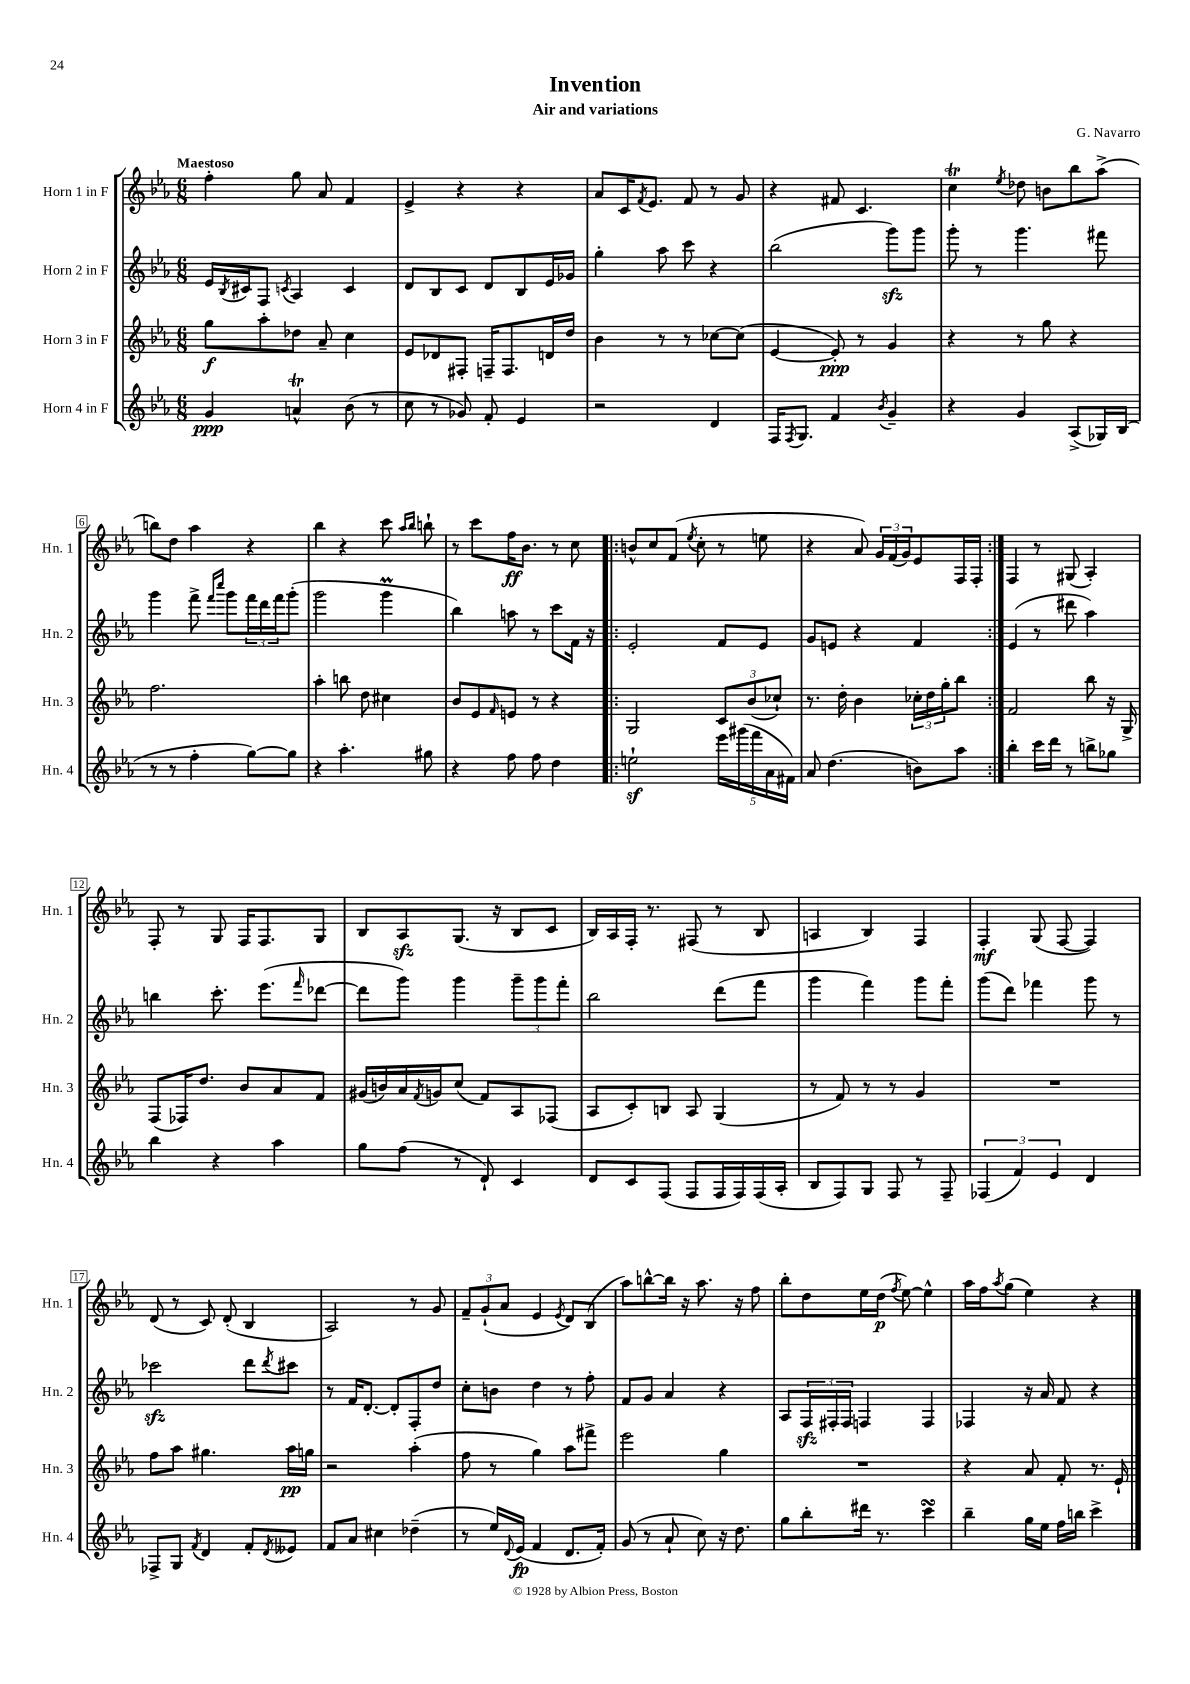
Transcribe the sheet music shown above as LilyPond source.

\header { title = "Invention" composer = "G. Navarro" subtitle = "Air and variations" }
<<
\new StaffGroup <<
\new Staff = "s0" \with { instrumentName = "Horn 1 in F" shortInstrumentName = "Hn. 1" } {
    \clef treble \key ees \major \numericTimeSignature \time 6/8 \tempo "Maestoso"
    f''4-. g''8 aes'8 f'4 |
    ees'4-> r4 r4 |
    aes'8 c'16 \acciaccatura { f'8 } ees'8. f'8 r8 g'8 |
    r4 fis'8 c'4. |
    c''4\trill \acciaccatura { ees''8 } des''8 b'8 bes''8 aes''8->( |
    b''8) d''8 aes''4 r4 |
    bes''4 r4 c'''8 \grace { aes''16 bes''16 } b''8-! |
    r8 c'''8 f''16\ff bes'8. r8 c''8 |
    \repeat volta 2 { b'8-^ c''8 f'8( \acciaccatura { ees''8 } c''8-. r8 e''8 |
    r4 aes'8) \tuplet 3/2 { g'16 f'16( g'16) } ees'8 f16 f16-. | }
    f4 r8 gis8( aes4-.) |
    f8-. r8 g8 f16 f8. g8 |
    bes8 aes8\sfz g8.( r16 bes8 c'8 |
    bes16) aes16 f16-. r8. fis8( r8 bes8 |
    a4 bes4) f4 |
    f4-.\mf g8( f8~ f4) |
    d'8( r8 c'8) d'8-.( bes4 |
    aes2) r8 g'8 |
    \tuplet 3/2 { f'8-- g'8-!( aes'8 } ees'4 \acciaccatura { ees'8 } d'8) bes8( |
    aes''8) b''8~-^ b''16 r16 aes''8. r16 f''8 |
    bes''8-. d''8 ees''16 d''16\p( \acciaccatura { f''8 } ees''8~) ees''4-^ |
    aes''16 f''16 \acciaccatura { aes''8 } g''8( ees''4) r4 \bar "|." |
}
\new Staff = "s1" \with { instrumentName = "Horn 2 in F" shortInstrumentName = "Hn. 2" } {
    \clef treble \key ees \major \numericTimeSignature \time 6/8
    ees'16 \acciaccatura { bes8 } cis'16 f8 \acciaccatura { c'8 } aes4 c'4 |
    d'8 bes8 c'8 d'8 bes8 ees'16 ges'16 |
    g''4-. aes''8 c'''8 r4 |
    bes''2( g'''8\sfz) g'''8 |
    g'''8-. r8 g'''4. fis'''8 |
    g'''4 f'''8-> \grace { f'''16 c''''16 } g'''8 \tuplet 3/2 { f'''16 d'''16 f'''16 } g'''8-.( |
    g'''2 g'''4\prall |
    bes''4) a''8 r8 c'''8 f'16 r16 |
    \repeat volta 2 { ees'2-. f'8 ees'8 |
    g'8 e'8 r4 f'4 | }
    ees'4( r8 dis'''8 aes''4) |
    b''4 c'''8.-. ees'''8.( \grace { f'''16 } des'''8~ |
    des'''8 g'''8) g'''4 \tuplet 3/2 { g'''8-- g'''8 f'''8-. } |
    bes''2 d'''8( f'''8 |
    g'''4 f'''4) g'''8 f'''8-. |
    g'''8( d'''8) fes'''4 g'''8 r8 |
    ces'''2\sfz d'''8 \acciaccatura { d'''8 } cis'''8 |
    r8 f'16 d'8.~-. d'8-. f8-. d''8 |
    c''8-. b'8 d''4 r8 f''8-. |
    f'8 g'8 aes'4 r4 |
    aes8 \tuplet 3/2 { f16\sfz fis16-. fis16 } f4 f4 |
    fes4 r16 aes'16 f'8 r4 \bar "|." |
}
\new Staff = "s2" \with { instrumentName = "Horn 3 in F" shortInstrumentName = "Hn. 3" } {
    \clef treble \key ees \major \numericTimeSignature \time 6/8
    g''8\f aes''8-. des''8 aes'8-- c''4 |
    ees'8 des'8 fis8-. f16-- f8. d'16 d''16 |
    bes'4 r8 r8 ces''8~ ces''8( |
    ees'4~ ees'8-.\ppp) r8 g'4 |
    r4 r8 g''8 r4 |
    f''2. |
    aes''4-. b''8 d''8 cis''4 |
    bes'8 ees'8 \grace { f'16 } e'8 r8 r4 |
    \repeat volta 2 { g2 \tuplet 3/2 { c'8 bes'8( ces''8-!) } |
    r8. d''16-. bes'4 \tuplet 3/2 { ces''16-. d''16 g''16-. } bes''8 | }
    f'2 bes''8 r16 g16-> |
    f8( fes16) d''8. bes'8 aes'8 f'8 |
    gis'16( b'16) aes'16 \acciaccatura { f'8 } g'16 c''8( f'8) aes8 fes8( |
    aes8 c'8-.) b8 aes8 g4( |
    r8 f'8) r8 r8 g'4 |
    R2. |
    f''8 aes''8 gis''4. aes''16\pp g''16 |
    r2 aes''4-.( |
    f''8 r8 g''4) aes''8 fis'''8-> |
    ees'''2 g''4 |
    R2. |
    r4 aes'8 f'8-. r8. ees'16-! \bar "|." |
}
\new Staff = "s3" \with { instrumentName = "Horn 4 in F" shortInstrumentName = "Hn. 4" } {
    \clef treble \key ees \major \numericTimeSignature \time 6/8
    g'4\ppp a'4-^\trill bes'8( r8 |
    c''8 r8 ges'8) f'8-. ees'4 |
    r2 d'4 |
    f16 \acciaccatura { f8 } g8. f'4 \acciaccatura { bes'8 } g'4-- |
    r4 g'4 aes8->( ges16) bes16( |
    r8 r8 f''4-. g''8~) g''8 |
    r4 aes''4.-. gis''8 |
    r4 f''8 f''8 d''4 |
    \repeat volta 2 { e''2-!\sf \tuplet 5/4 { ees'''16 gis'''16( f'''16 aes'16 fis'16) } |
    aes'8 d''4.( b'8) aes''8 | }
    bes''4-. c'''16 d'''16 r8 b''8-> ges''8 |
    bes''4 r4 aes''4 |
    g''8 f''8( r8 d'8-!) c'4 |
    d'8 c'8 f8( f8 f16 f16) f16( aes16-. |
    bes8 f8) g8 f8 r8 f8-- |
    \tuplet 3/2 { fes4( f'4) ees'4 } d'4 |
    fes8-> g8 \acciaccatura { f'8 } d'4 f'8-. \acciaccatura { d'8 } eeses'8 |
    f'8 aes'8 cis''4 des''4--( |
    r8 ees''16) \appoggiatura { d'8 } ees'16\fp( f'4 d'8. f'16-.) |
    g'8( r8 aes'8-! c''8) r16 d''8. |
    g''8 bes''8-. dis'''16 r8. c'''4\turn |
    bes''4-- g''16 ees''16 f''16 b''16 c'''4-> \bar "|." |
}
>>
>>
\layout { \context { \Score \override BarNumber.stencil = #(make-stencil-boxer 0.1 0.3 ly:text-interface::print) } }
